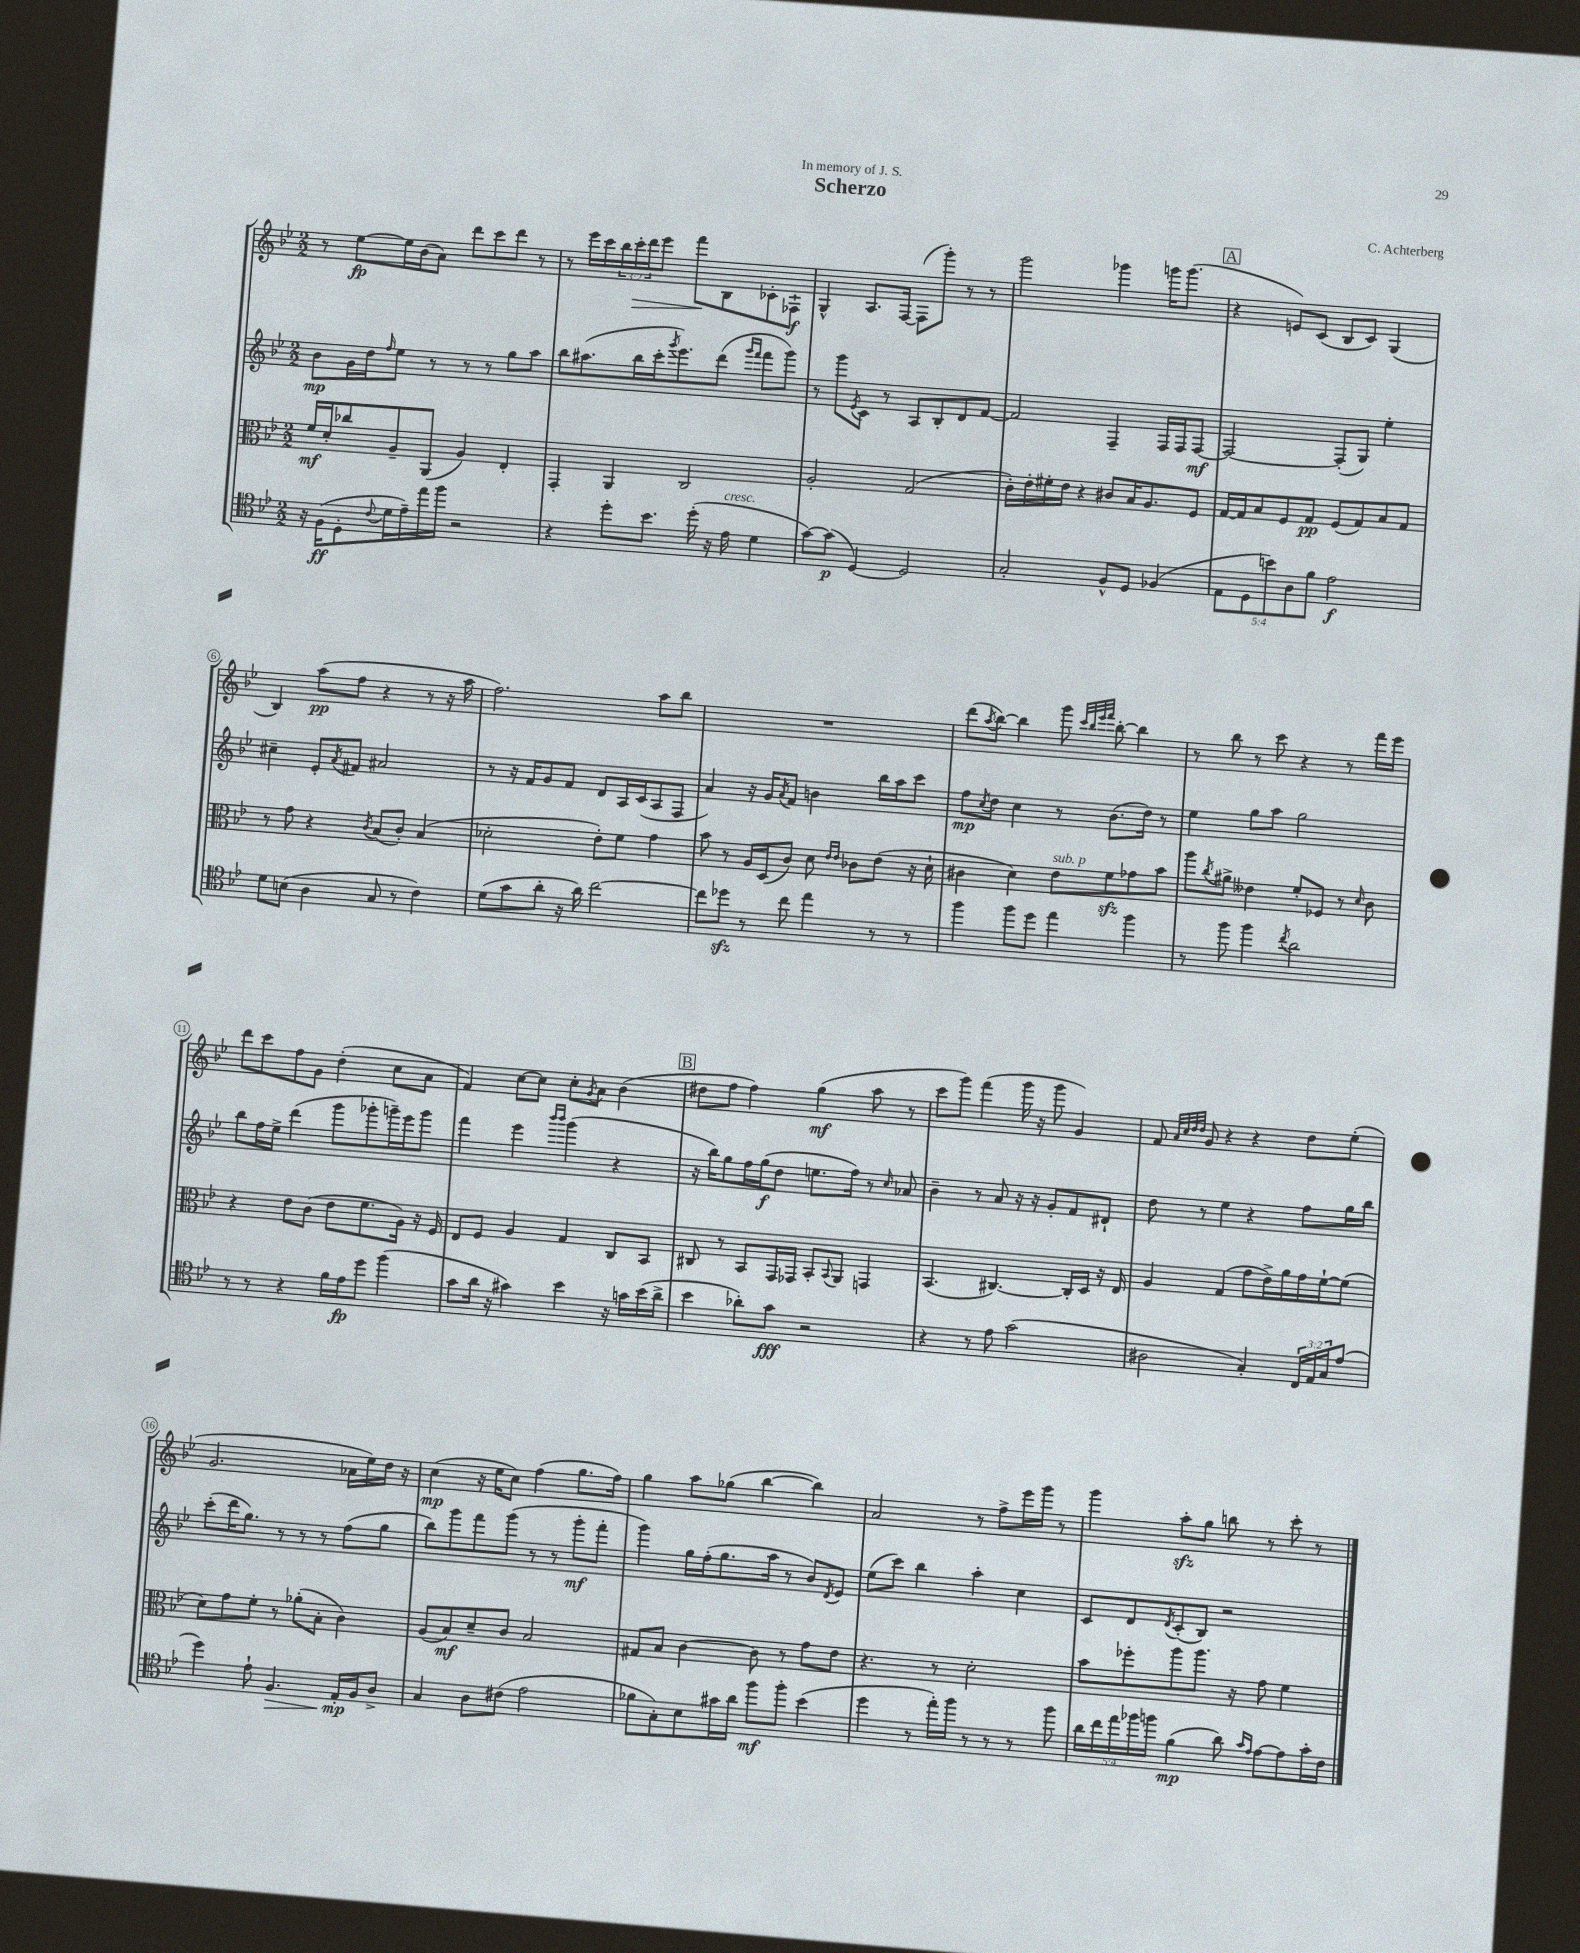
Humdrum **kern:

**kern	**dynam	**kern	**dynam	**kern	**dynam	**kern	**dynam
*part4	*part4	*part3	*part3	*part2	*part2	*part1	*part1
*staff4	*staff4	*staff3	*staff3	*staff2	*staff2	*staff1	*staff1
*clefC4	*	*clefC3	*	*clefG2	*	*clefG2	*
*k[b-e-]	*	*k[b-e-]	*	*k[b-e-]	*	*k[b-e-]	*
*M2/2	*	*M2/2	*	*M2/2	*	*M2/2	*
=1	=1	=1	=1	=1	=1	=1	=1
16r	.	16f/LL	mf	8b-\L	mp	8r	.
(16F\KL	ff	16d'/J	.	.	.	.	.
8D'\	.	8cc-X/	.	16g\L	.	[8ee-\L	fp
.	.	.	.	16dd\J	.	.	.
8qqc/	.	.	.	16qqff/	.	.	.
16d\L	.	8A~/	.	8ee-\J	.	16ee-\L]	.
16e-~\)	.	.	.	.	.	(16b-\J	.
16ee-\	.	(8AA/J	.	8r	.	8a\J)	.
16ff\JJ	.	.	.	.	.	.	.
2r	.	4A/)	.	8r	.	8ddd\L	.
.	.	.	.	8r	.	8ccc\	.
.	.	4E-'/	.	8gg\L	.	8ddd\J	.
.	.	.	.	8aa\J	.	8r	.
=2	=2	=2	=2	=2	=2	=2	=2
4r	.	4GG'/	.	8bb-\L	.	8r	.
.	.	.	.	(8.aa#X\	.	16eee-\LL	.
.	.	.	.	.	.	16ccc\	.
8dd'\L	.	4AA/	.	.	.	24bb-\	.
!	!	!	!	!	!	!	!LO:HP:b
.	.	.	.	.	.	24ccc'\	>
.	.	.	.	16bb-\L	.	.	.
.	.	.	.	.	.	24ddd\J	.
8.b-\J	.	.	.	16ccc'\J	.	8eee-\J	.
.	.	.	.	8qggg/	.	.	.
.	.	.	.	8.eee-\)	.	.	.
.	.	2C/	.	.	.	8fff\L	.
(16dd'\	.	.	.	.	.	.	.
16r	.	.	.	(8ddd\J	.	8B-\	]
!LO:TX:a:i:t=cresc.	!	!	!	!	!	!	!
16e-\	.	.	.	.	.	.	.
.	.	.	.	16qqggg/LL	.	.	.
.	.	.	.	16qqfff/JJ	.	.	.
4d\	.	.	.	8fff\L	.	8c-X'\	.
.	.	.	.	8ggg\J)	.	8F-X`\J	f
=3	=3	=3	=3	=3	=3	=3	=3
[8g\L)	.	2A'/	.	8r	.	4G^^/	.
(8g\J]	p	.	.	8ggg\L	.	.	.
.	.	.	.	8qe-/	.	.	.
[4D/)	.	.	.	8c\J	.	8.A/L	.
.	.	.	.	8r	.	.	.
.	.	.	.	.	.	[16F/Jk	.
2D/]	.	(2G/	.	8A/L	.	(8F\L]	.
.	.	.	.	8B-'/	.	8ggg'\J)	.
.	.	.	.	8d/	.	8r	.
.	.	.	.	[8f/J	.	8r	.
=4	=4	=4	=4	=4	=4	=4	=4
2G'/	.	16c'\LL)	.	2f/]	.	2ggg\	.
.	.	16e-'\	.	.	.	.	.
.	.	16f#X'\	.	.	.	.	.
.	.	16e-\JJ	.	.	.	.	.
.	.	4r	.	.	.	.	.
8F^^/L	.	8c#X/L	.	4F~/	.	4ggg-X\	.
8D/J	.	16B-/K	.	.	.	.	.
.	.	8.A/	.	.	.	.	.
(4F-X/	.	.	.	16F/LL	.	16gggn\KL	.
.	.	.	.	16F/J	.	(8.ggg\J	.
.	.	8F/J	.	[8F/J	mf	.	.
!!LO:REH:place=s1:t=A
=5	=5	=5	=5	=5	=5	=5	=5
10E-\L	.	[16G/LL	.	2F/_	.	4r	.
.	.	16G/J]	.	.	.	.	.
10D\	.	.	.	.	.	.	.
.	.	8B-/	.	.	.	.	.
10bn\)	.	.	.	.	.	.	.
.	.	8F/	.	.	.	8en/L)	.
10A\	.	.	.	.	.	.	.
.	.	8G/J	pp	.	.	(8c/J	.
10f\J	.	.	.	.	.	.	.
2e-\	f	(8F/L	.	(8F'/L]	.	8B-/L	.
.	.	8G/)	.	8G/J)	.	8c/J)	.
.	.	8B-/	.	4ee-'\	.	(4G/	.
.	.	8G/J	.	.	.	.	.
!!LO:LB:g=z
=6	=6	=6	=6	=6	=6	=6	=6
8d\L	.	8r	.	4cc#X~\	.	4B-/)	.
(8Bn\J	.	8g\	.	.	.	.	.
4A\	.	4r	.	8e-'/L	.	(8aa\L	pp
.	.	.	.	8qa/	.	.	.
.	.	.	.	8f#X/J	.	8ff\J	.
.	.	8qc/	.	.	.	.	.
8G/	.	(8B-/L	.	2a#X/	.	4r	.
8r	.	8c'/J)	.	.	.	.	.
4c\)	.	(4B-/	.	.	.	8r	.
.	.	.	.	.	.	16r	.
.	.	.	.	.	.	16aa\	.
=7	=7	=7	=7	=7	=7	=7	=7
(8d\L	.	2d-X'\	.	8r	.	2.ff\)	.
8g\	.	.	.	16r	.	.	.
.	.	.	.	16f/KL	.	.	.
8a'\J	.	.	.	8g/	.	.	.
16r	.	.	.	8f/J	.	.	.
16a\)	.	.	.	.	.	.	.
[2cc\	.	8e-'\L)	.	8d/L	.	.	.
.	.	8f\J	.	16A/L	.	.	.
.	.	.	.	(16c/J	.	.	.
.	.	4g\	.	8A/	.	8aa\L	.
.	.	.	.	8F/J	.	8bb-\J	.
=8	=8	=8	=8	=8	=8	=8	=8
8cc\L]	.	8b-\	.	4a/)	.	1r	.
8dd-Xzz\J	.	8r	.	.	.	.	.
8r	.	16A/LL	.	16r	.	.	.
.	.	(16D/J	.	16g/KL	.	.	.
.	.	.	.	8qa/	.	.	.
8cc\	.	8c/J)	.	8f/J	.	.	.
4ee-\	.	8d\	.	4bn\	.	.	.
.	.	16qqe-/LL	.	.	.	.	.
.	.	16qqe-/JJ	.	.	.	.	.
.	.	8c-X\L	.	.	.	.	.
8r	.	(8e-\J	.	16bb-\LL	.	.	.
.	.	.	.	16aa\J	.	.	.
8r	.	16r	.	8ccc\J	.	.	.
.	.	16d`\	.	.	.	.	.
=9	=9	=9	=9	=9	=9	=9	=9
4ff\	.	4c#X\	.	8ff\L	mp	(8ddd\L	.
.	.	.	.	8qcc/	.	8qaa/	.
.	.	.	.	8dd\J	.	[8bb-\J)	.
8ff\L	.	4d\)	.	4cc\	.	4bb-\]	.
8dd\J	.	.	.	.	.	.	.
!	!	!LO:TX:a:i:t=sub. p	!	!	!	!	!
4ee-\	.	8e-\L	.	8r	.	8ggg\	.
.	.	.	.	.	.	32qqccc/LLL	.
.	.	.	.	.	.	32qqbb-/	.
.	.	.	.	.	.	32qqeee-/	.
.	.	.	.	.	.	32qqfff/JJJ	.
.	.	8fzz\	.	(8.b-\L	.	[8bb-'\	.
4ff\	.	8g-X\	.	.	.	4bb-\]	.
.	.	.	.	16dd\Jk)	.	.	.
.	.	8b-\J	.	8r	.	.	.
=10	=10	=10	=10	=10	=10	=10	=10
8r	.	8aa\L	.	4ee-\	.	8r	.
.	.	8qcc/	.	.	.	.	.
8ff\	.	8a#X^\J	.	.	.	8bb-\	.
4ff\	.	4e--X\	.	8gg\L	.	8r	.
.	.	.	.	8aa\J	.	8ccc\	.
8qcc/	.	.	.	.	.	.	.
2a\	.	8f'/L	.	2gg\	.	4r	.
.	.	8F-X/J	.	.	.	.	.
.	.	8r	.	.	.	8r	.
.	.	16qqd/	.	.	.	.	.
.	.	8c\	.	.	.	16fff\LL	.
.	.	.	.	.	.	16eee-\JJ	.
!!LO:LB:g=z
=11	=11	=11	=11	=11	=11	=11	=11
8r	.	4r	.	8bb-\L	.	8ddd\L	.
8r	.	.	.	16ff\L	.	8ccc\	.
.	.	.	.	16ee-^\JJ	.	.	.
4r	.	8e-\L	.	(4ddd\	.	8ff\	.
.	.	(8c\J	.	.	.	8g\J	.
16f\LL	.	8e-\L	.	8ggg\L	.	(4dd'\	.
16e-\J	fp	.	.	.	.	.	.
8dd\J	.	8.f\	.	8ggg-X'\	.	.	.
(4ff\	.	.	.	16gggn~\L)	.	8cc\L	.
.	.	16A\Jk)	.	16eee-\J	.	.	.
.	.	16r	.	8ggg\J	.	8a\J	.
.	.	16F/	.	.	.	.	.
=12	=12	=12	=12	=12	=12	=12	=12
8g\L	.	8E-/L	.	4fff\	.	4f/)	.
16a\Jk	.	8F/J	.	.	.	.	.
16r	.	.	.	.	.	.	.
4g#X\)	.	4A/	.	4eee-\	.	[8cc\L	.
.	.	.	.	.	.	8cc\J]	.
.	.	.	.	16qqbbb-/LL	.	.	.
.	.	.	.	16qqbbb-/JJ	.	.	.
4b-\	.	4G/	.	(4ggg\	.	8cc'\L	.
.	.	.	.	.	.	8qg/	.
.	.	.	.	.	.	8a\J	.
16r	.	8C/L	.	4r	.	(4b-\	.
16gn\LL	.	.	.	.	.	.	.
(16b-\	.	8BB-/J	.	.	.	.	.
16a^\JJ	.	.	.	.	.	.	.
!!LO:REH:place=s1:t=B
=13	=13	=13	=13	=13	=13	=13	=13
4b-\	.	8C#X/	.	16r	.	8dd#X\L	.
.	.	.	.	16bb-\KL)	.	.	.
.	.	8r	.	8gg\	.	8ff\J	.
8a-X'\L)	.	8BB-/L	.	16ff\L	.	4ff\)	.
.	.	.	.	(16gg\J	f	.	.
8g\J	fff	16GG/L	.	8dd\J	.	.	.
.	.	16GG-X/JJ	.	.	.	.	.
2r	.	8BB-'/L	.	8.een\L	.	(4gg\	mf
.	.	8qqBB-/	.	.	.	.	.
.	.	8AA/J	.	.	.	.	.
.	.	.	.	16ff\Jk)	.	.	.
.	.	4GGn/	.	8r	.	8aa\	.
.	.	.	.	16qqcc/	.	.	.
.	.	.	.	8a-X/	.	8r	.
=14	=14	=14	=14	=14	=14	=14	=14
4r	.	(4.BB-/	.	4b-~\	.	8ccc\L	.
.	.	.	.	.	.	8ggg\J)	.
8r	.	.	.	8r	.	(4fff\	.
8e-\	.	[4.C#X/)	.	8a/	.	.	.
(2g\	.	.	.	16r	.	16ggg\	.
.	.	.	.	16r	.	16r	.
.	.	.	.	8g'/L	.	8ggg\	.
.	.	16C#'/LL]	.	8f/	.	4g/)	.
.	.	16D/JJ	.	.	.	.	.
.	.	16r	.	8d#X`/J	.	.	.
.	.	16E-/	.	.	.	.	.
=15	=15	=15	=15	=15	=15	=15	=15
2A#X\	.	4A/	.	8dd\	.	8f/	.
.	.	.	.	.	.	32qqa/LLL	.
.	.	.	.	.	.	32qqcc/	.
.	.	.	.	.	.	32qqdd/	.
.	.	.	.	.	.	32qqdd/JJJ	.
.	.	.	.	8r	.	8g/	.
.	.	(4G/	.	4ee-\	.	4r	.
4G'/)	.	8g\L	.	4r	.	4r	.
.	.	16e-^\L)	.	.	.	.	.
.	.	16a\	.	.	.	.	.
24C/LL	.	16g\	.	8ff\L	.	8dd\L	.
24E-/	.	.	.	.	.	.	.
.	.	[16f`\J	.	.	.	.	.
24G/J	.	.	.	.	.	.	.
(8e-/J	.	(8f\J]	.	16gg\L	.	(8ee-'\J	.
.	.	.	.	16bb-\JJ	.	.	.
!!LO:LB:g=z
=16	=16	=16	=16	=16	=16	=16	=16
4dd\)	.	8d\L)	.	(8ccc'\L	.	2.g/	.
.	.	8g\	.	16ddd\K	.	.	.
.	.	.	.	8.gg\J)	.	.	.
8e-`\	.	8f'\J	.	.	.	.	.
!	!LO:HP:b	!	!	!	!	!	!
4.F/	>	8r	.	8r	.	.	.
.	.	(8a-X'\L	.	8r	.	.	.
.	.	8B-'\J	.	8r	.	.	.
16E-'/LL	mp	4c\)	.	(8ff\L	.	16a-X\LL	.
16F/J	]	.	.	.	.	16ee-\)	.
8A^/J	.	.	.	8gg\J	.	16dd\JJ	.
.	.	.	.	.	.	16r	.
=17	=17	=17	=17	=17	=17	=17	=17
4G/	.	(8A/L	.	8bb-\L)	.	(4cc\	mp
.	.	8B-/)	mf	8ggg\	.	.	.
8A\L	.	8d~/	.	8fff\	.	16r	.
.	.	.	.	.	.	16ee-\KL	.
(8c#X\J	.	8c/J	.	(8ggg\J	.	8cc\J)	.
2e-\	.	2B-/	.	8r	.	(4ff\	.
.	.	.	.	8r	.	.	.
.	.	.	.	8ggg'\L	mf	8.gg\L	.
.	.	.	.	8fff'\J	.	.	.
.	.	.	.	.	.	16ff\Jk)	.
=18	=18	=18	=18	=18	=18	=18	=18
8f-X\L	.	8G#X/L	.	4ggg\)	.	4gg\	.
8G'\)	.	8B-/J	.	.	.	.	.
8B-\	.	[4c\	.	16gg\LL	.	8aa\L	.
.	.	.	.	(16ff'\J	.	.	.
16g#X\L	.	.	.	8.gg\	.	(8gg-X\J	.
16a\JJ	.	.	.	.	.	.	.
8ff\L	mf	8c\]	.	.	.	[4bb-\	.
.	.	.	.	16aa\Jk	.	.	.
8ff'\J	.	8r	.	8r	.	.	.
(4b-\	.	8g\L	.	8b-/L)	.	4bb-\])	.
.	.	.	.	8qd/	.	.	.
.	.	8e-\J	.	8e-/J	.	.	.
=19	=19	=19	=19	=19	=19	=19	=19
4dd\	.	4.r	.	(8ee-\L	.	2a/	.
.	.	.	.	8ccc\J)	.	.	.
8r	.	.	.	4bb-\	.	.	.
16ee-'\LL)	.	8r	.	.	.	.	.
16ff\JJ	.	.	.	.	.	.	.
8r	.	2d'\	.	4aa'\	.	8r	.
8r	.	.	.	.	.	8ff^\L	.
8r	.	.	.	4cc\	.	16eee-\L	.
.	.	.	.	.	.	16ggg\JJ	.
8ff\	.	.	.	.	.	8r	.
=20	=20	=20	=20	=20	=20	=20	=20
20a\LL	.	8b-\L	.	8c/L	.	4ggg\	.
20cc\	.	.	.	.	.	.	.
20ee-\	.	.	.	.	.	.	.
.	.	8ff-X'\	.	8d/	.	.	.
20ff-X\	.	.	.	.	.	.	.
20ffn\JJ	.	.	.	.	.	.	.
.	.	.	.	8qd/	.	.	.
(4f\	mp	8aa\	.	(8c'/	.	8aazz'\L	.
.	.	8.aa\J	.	8B-/J)	.	8gg\J	.
8a\)	.	.	.	2r	.	8bbn\	.
.	.	16r	.	.	.	.	.
16qqg/LL	.	.	.	.	.	.	.
16qqe-/JJ	.	.	.	.	.	.	.
[8e-\L	.	8g\	.	.	.	8r	.
8e-\]	.	4f\	.	.	.	8ccc'\	.
16g'\L	.	.	.	.	.	8r	.
16c\JJ	.	.	.	.	.	.	.
==	==	==	==	==	==	==	==
*-	*-	*-	*-	*-	*-	*-	*-
